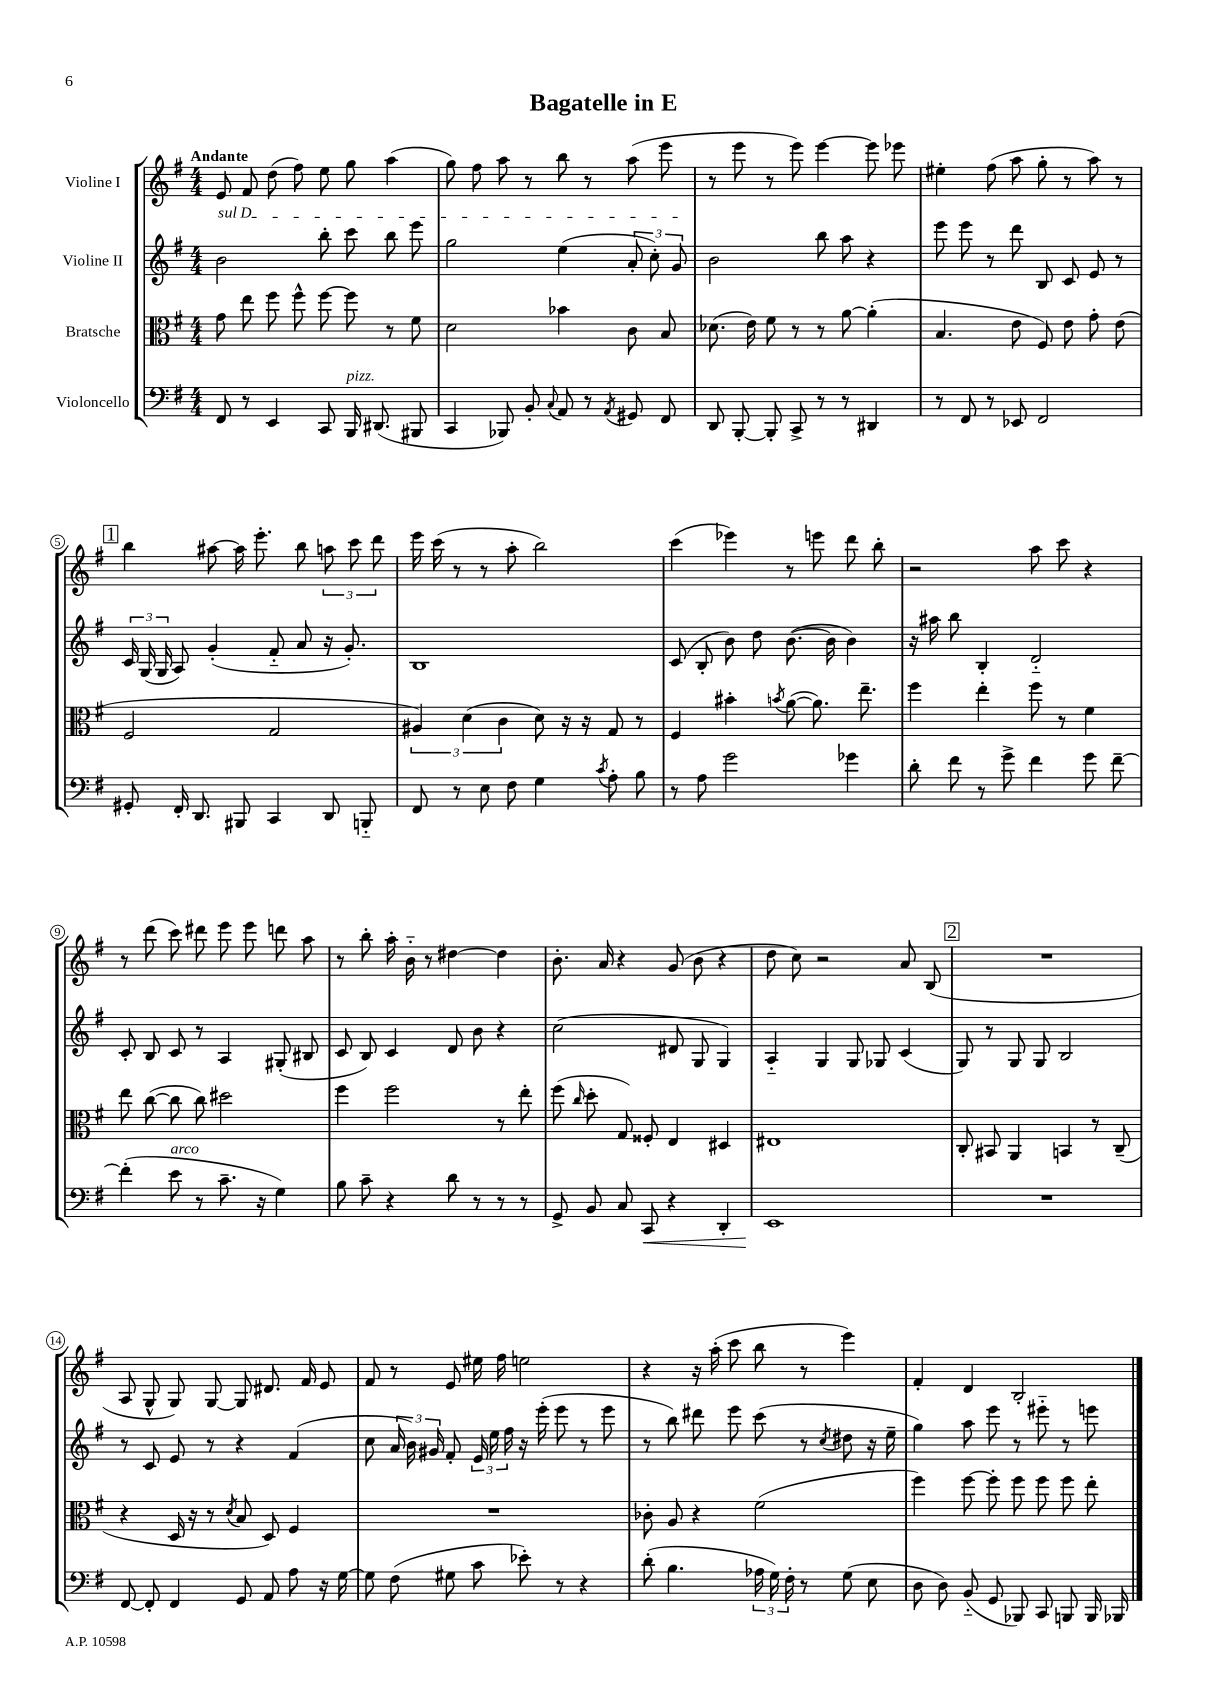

**kern	**kern	**kern	**kern
*staff4	*staff3	*staff2	*staff1
*clefF4	*clefC3	*clefG2	*clefG2
*k[f#]	*k[f#]	*k[f#]	*k[f#]
*M4/4	*M4/4	*M4/4	*M4/4
8FF#	8g	2b	8e
8r	8ee	.	8f#
4EE	8ff#	.	(8dd
.	8ff#^^	.	8ff#)
8CC	[8ff#	8bb'	8ee
16BBB	8ff#]	8ccc	8gg
(8.DD#	.	.	.
.	8r	8bb	(4aa
8BBB#	8f#	8eee	.
=	=	=	=
4CC	2d	2gg	8gg)
.	.	.	8ff#
8BBB-)	.	.	8aa
8BB'	.	.	8r
8qqC	.	.	.
8AA	4b-	(4ee	8bb
8r	.	.	8r
8qAA	.	.	.
8GG#	8c	12a'	(8aa
.	.	12cc')	.
8FF#	8B	.	8eee
.	.	12g	.
=	=	=	=
8DD	(8.d-	2b	8r
[8BBB'	.	.	8eee
.	16e)	.	.
8BBB']	8f#	.	8r
8CC^	8r	.	8eee)
8r	8r	8bb	[4eee
8r	[8a	8aa	.
4DD#	(4a']	4r	8eee]
.	.	.	8eee-
=	=	=	=
8r	4.B	8eee	4ee#'
8FF#	.	8eee	.
8r	.	8r	(8ff#
8EE-	8e	8ddd	8aa
2FF#	8F#)	8B	8gg'
.	8e	8c	8r
.	8g'	8e	8aa)
.	(8e	8r	8r
=	=	=	=
8GG#'	2F#	24c	4bb
.	.	(24G	.
.	.	24G	.
16FF#'	.	8A)	.
8.DD	.	.	.
.	.	(4g'	[8aa#
8BBB#	.	.	16aa#]
.	.	.	8.eee'
4CC	2G	8f#'~	.
.	.	8a	8bb
8DD	.	16r	12aa
.	.	8.g')	.
.	.	.	12ccc
8BBB'~	.	.	.
.	.	.	12ddd
=	=	=	=
8FF#	6A#)	1B	16eee
.	.	.	(16ccc
8r	.	.	8r
.	(6d	.	.
8E	.	.	8r
.	6c	.	.
8F#	.	.	8aa'
4G	8d)	.	2bb)
.	16r	.	.
.	16r	.	.
8qc	.	.	.
8A'	8G	.	.
8B	8r	.	.
=	=	=	=
8r	4F#	(8c	(4ccc
8A	.	8B'	.
2g	4b#'	8b)	4eee-)
.	.	8dd	.
.	8qb	.	.
.	([8a	([8.b	8r
.	8.a])	.	8eee
.	.	16b]	.
4g-	.	4b)	8ddd
.	8.ee~	.	.
.	.	.	8bb'
=	=	=	=
8d'	4ff#	16r	2r
.	.	16aa#	.
8f#	.	8bb	.
8r	4ee'	4B'	.
8g^	.	.	.
4f#	8ff#	2d'~	8aa
.	8r	.	8ccc
8g	4f#	.	4r
[8f#~	.	.	.
=	=	=	=
(4f#']	8ee	8c'	8r
.	([8cc	8B	(8ddd
8e	8cc]	8c	8ccc)
8r	8cc)	8r	8ddd#
8.c~	2dd#	4A	8eee
.	.	.	8eee
16r	.	.	.
4G)	.	(8G#'	8ddd
.	.	8B#	8aa
=	=	=	=
8B	4ff#	8c	8r
8c~	.	8B)	8bb'
4r	2ff#	4c	16aa'
.	.	.	16b'~
.	.	.	8r
8d	.	8d	[4dd#
8r	.	8b	.
8r	8r	4r	4dd#]
8r	8ee'	.	.
=	=	=	=
8GG^	(8ff#	(2cc	8.b'
.	16qqcc	.	.
8BB	8dd'	.	.
.	.	.	16a
8C	8G)	.	4r
8CC	8F##'	.	.
4r	4E	8d#	(8g
.	.	8G	8b
4DD'	4D#	4G)	4r
=	=	=	=
1EE	1E#	4A'~	8dd
.	.	.	8cc)
.	.	4G	2r
.	.	8G	.
.	.	8G-	.
.	.	(4c	8a
.	.	.	(8B
=	=	=	=
1r	8C'	8G)	1r
.	8BB#	8r	.
.	4AA	8G	.
.	.	8G	.
.	4BB	2B	.
.	8r	.	.
.	(8C~	.	.
=	=	=	=
[8FF#	4r	8r	8A
8FF#']	.	8c	8G^^
4FF#	16D	8e	8G)
.	16r	.	.
.	8r	8r	[8G
.	8qd	.	.
8GG	8B	4r	8G]
8AA	8D)	.	8.d#
8A	4F#	(4f#	.
.	.	.	16f#
16r	.	.	8e
[16G	.	.	.
=	=	=	=
8G]	1r	8cc	8f#
(8F#	.	24a	8r
.	.	24b)	.
.	.	24g#	.
8G#	.	8f#'	8e
8c	.	24e	16ee#
.	.	24ee	.
.	.	.	16ff#
.	.	24ff#	.
8e-')	.	16r	2ee
.	.	(16eee'	.
8r	.	8eee	.
4r	.	8r	.
.	.	8eee	.
=	=	=	=
(8d'	8c-'	8r	4r
4.B	8A	8bb)	.
.	4r	8ddd#	16r
.	.	.	(16aa'
.	.	8eee	8ccc
24A-	(2f#	(8ccc	8bb
24G)	.	.	.
24F#'	.	.	.
8r	.	8r	8r
.	.	8qcc	.
(8G	.	8dd#	4eee)
8E	.	16r	.
.	.	16ee~	.
=	=	=	=
8D	4ff#)	4gg)	4f#'
8D)	.	.	.
(8BB'~	[8ff#	8aa	4d
8GG	8ff#']	8eee	.
8BBB-)	8ff#	8r	2B'
8CC	8ff#	8eee#'~	.
8BBB	8ff#	8r	.
16BBB	8ee'	8eee	.
16BBB-	.	.	.
==	==	==	==
*-	*-	*-	*-
